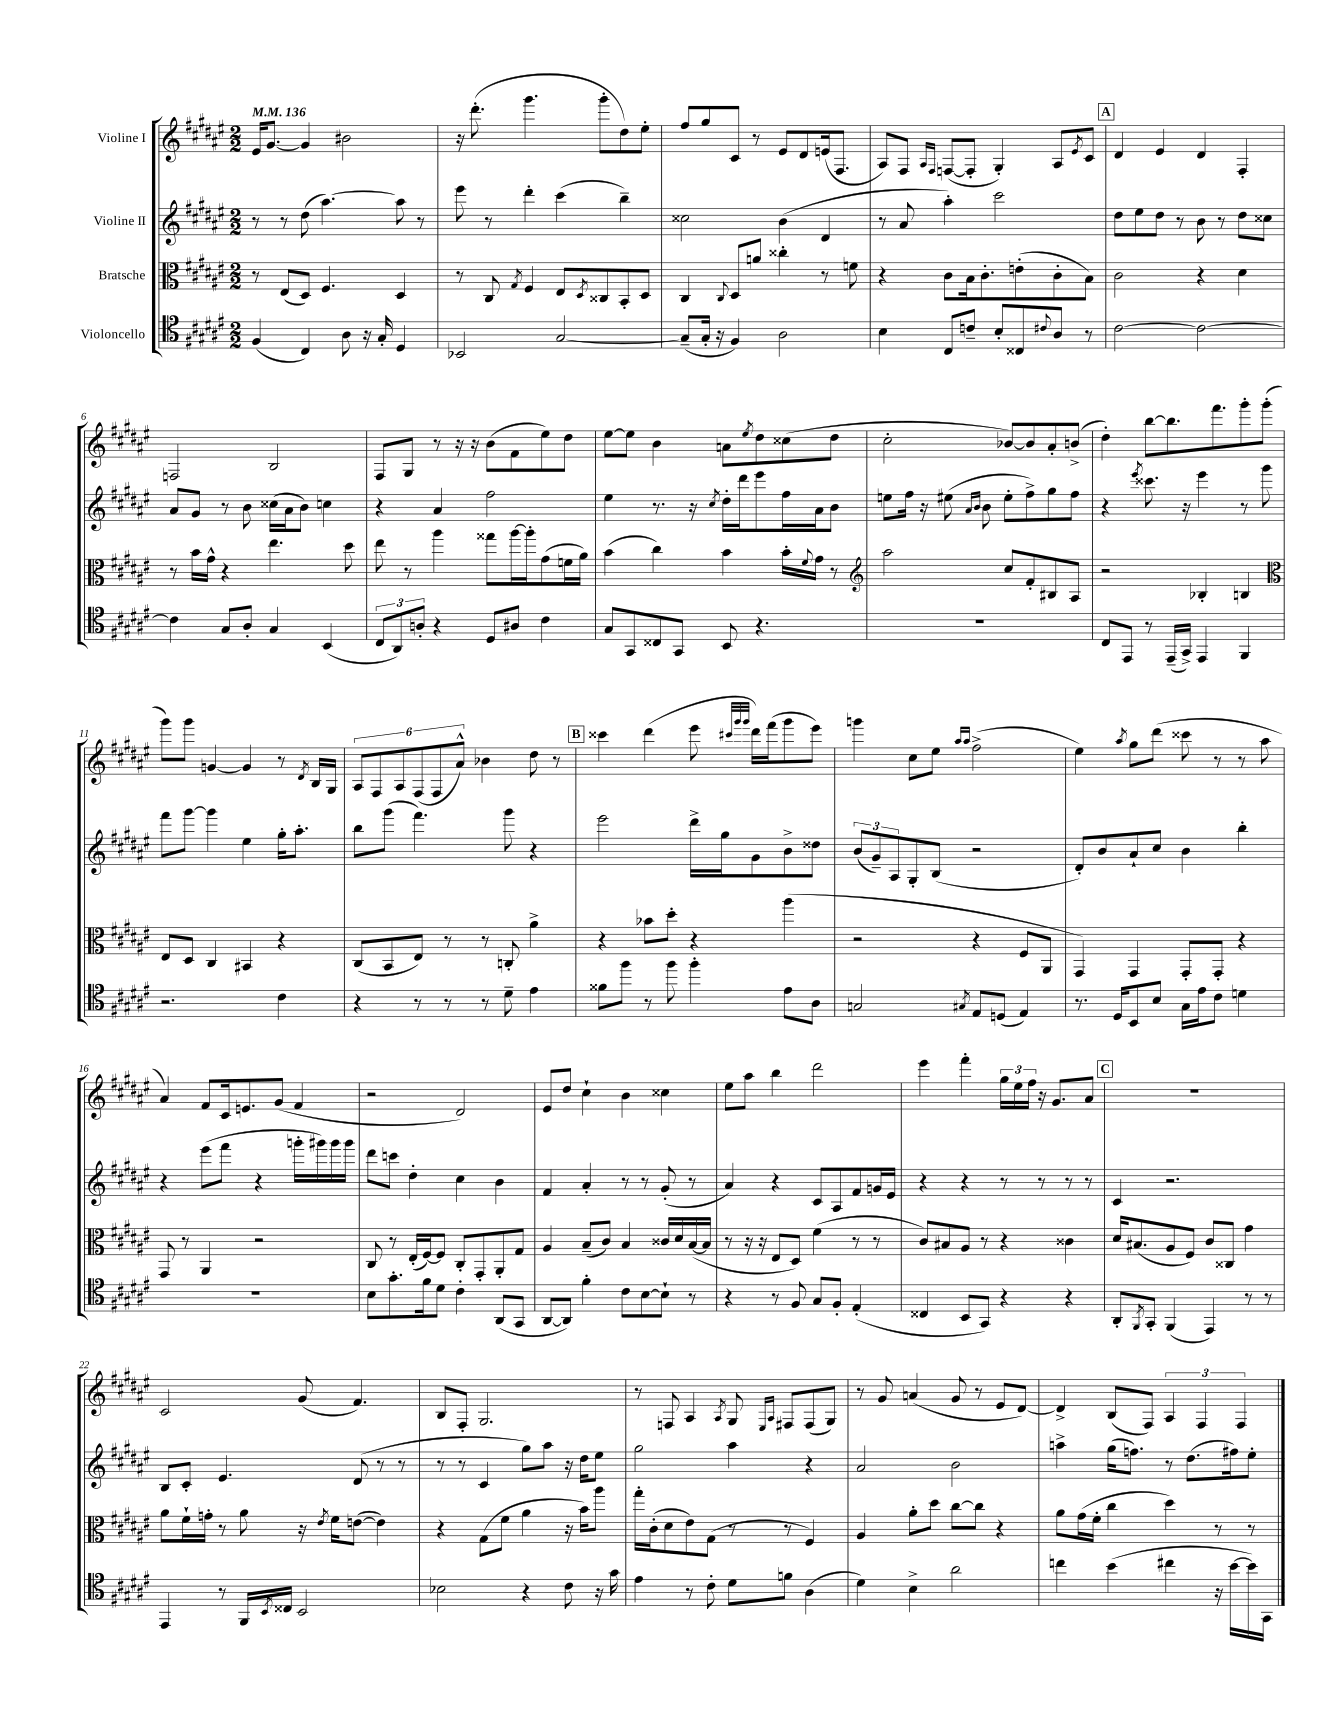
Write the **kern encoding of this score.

**kern	**kern	**kern	**kern
*staff4	*staff3	*staff2	*staff1
*clefC4	*clefC3	*clefG2	*clefG2
*k[f#c#g#d#a#e#]	*k[f#c#g#d#a#e#]	*k[f#c#g#d#a#e#]	*k[f#c#g#d#a#e#]
*M2/2	*M2/2	*M2/2	*M2/2
*MM136	*MM136	*MM136	*MM136
(4F#/	8r	8r	16e#/LK
.	.	.	[8.g#/J
.	(8E#/L	8r	.
4C#/)	8D#/J)	(8dd#\	4g#/]
.	4.F#/	[4.aa#\)	.
8A#\	.	.	2b#\
16r	.	.	.
16G#'/	.	.	.
4D#/	4D#/	8aa#\]	.
.	.	8r	.
=	=	=	=
2BB-/	8r	8eee#\	16r
.	.	.	(8.ddd#'\
.	8C#/	8r	.
.	8qG#/	.	.
.	4F#/	4ddd#'\	4.ggg#\
[2G#/	8E#/L	(4ccc#\	.
.	8qD#/	.	.
.	8C##/	.	8ggg#'\L
.	8BB'/	4bb~\)	8dd#\)
.	8D#/J	.	8ee#'\J
=	=	=	=
(8G#~/]L	4C#/	2cc##\	8ff#/L
16G#'/Jk	.	.	8gg#/
16r	.	.	.
.	8qqC#/	.	.
4F#/)	8D#/L	.	8c#/J
.	8a/J	.	8r
2A#\	4cc##'\	(4b\	8e#/L
.	.	.	8d#/
.	8r	4d#/	(16e/k
.	.	.	8.F#/J
.	8f\	.	.
=	=	=	=
4B\	4r	8r	8A#/L)
.	.	8a#/	8F#/J
.	.	.	16qqA#/LL
.	.	.	16qqF#/JJ
8C#/L	8c#\L	4aa#'\)	([8F/L
8c~/J	16B\k	.	8F'/]J
.	8.c#'\	.	.
8B'/L	.	2ccc#\	4G#'/)
8C##/	(8e'\	.	.
8qqc#/	.	.	.
8A#/J	8c#'\	.	8A#/L
.	.	.	8qe#/
8r	8B\J)	.	8c#/J
=	=	=	=
[2c#\	2c#\	8dd#\L	4d#/
.	.	8ee#\	.
.	.	8dd#\J	4e#/
.	.	8r	.
2c#\_	4r	8b\	4d#/
.	.	8r	.
.	4d#\	8dd#\L	4F#'/
.	.	8cc##\J	.
=	=	=	=
4c#\]	8r	8a#/L	2F/
.	16b\LL	8g#/J	.
.	16g#^^\JJ	.	.
8G#/L	4r	8r	.
8A#'/J	.	8b\	.
4G#/	4.ee#\	(16cc##\LL	2B/
.	.	16a#\J	.
.	.	8b\J)	.
(4BB/	.	4cc\	.
.	8dd#\	.	.
=	=	=	=
12C#/L	8ee#\	4r	8F#/L
12AA#/)	.	.	.
.	8r	.	8G#/J
12A'/J	.	.	.
4r	4aa#\	4a#/	8r
.	.	.	16r
.	.	.	16r
8D#/L	8gg##\L	2ff#\	(8b\L
8A#/J	[16aa#\L	.	8f#\
.	16aa#'\]J	.	.
4c#\	(8g#\	.	8ee#\)
.	16f\L	.	8dd#\J
.	16a#\JJ)	.	.
=	=	=	=
8G#/L	(4b\	4ee#\	[8ee#\L
8GG#/	.	.	8ee#\]J
8C##/	4cc#\)	8.r	4b\
8GG#/J	.	.	.
.	.	16r	.
.	.	8qcc#/	.
8BB/	4b\	16dd#'\LL	8a\L
.	.	16ddd#\J	.
.	.	.	8qee#/
4.r	.	8eee#\	8dd#\
.	16b'\LL	16ff#\L	(8cc##\
.	8qqf#/	.	.
.	16g#\JJ	16a#\J	.
.	8r	8b\J	8dd#\J
=	=	=	=
*	*clefG2	*	*
1r	2aa#\	8ee\L	2cc#'\
.	.	16ff#\Jk	.
.	.	16r	.
.	.	(8ee#\	.
.	.	16qqa#/LL	.
.	.	16qqb/JJ	.
.	.	8b\	.
.	8cc#/L	8ee#'\L	[8b-/L)
.	8f#'/	8ff#^\)	8b-/]
.	8B#/	8gg#\	8a#'/
.	8A#/J	8ff#\J	(8b^/J
=	=	=	=
8C#/L	2r	4r	4dd#'\)
8EE#/J	.	.	.
.	.	8qeee#/	.
8r	.	8.ccc##\	[8bb\L
(16EE#~/LL	.	.	8.bb\]
16GG#^/JJ)	.	16r	.
4EE#/	4B-'/	4eee#\	.
.	.	.	8.fff#\
4FF#/	4B/	8r	8ggg#'\
.	.	8ggg#\	(8ggg#'\J
=	=	=	=
*	*clefC3	*	*
2.r	8E#/L	8fff#\L	8ggg#\L)
.	8D#/J	[8ggg#\J	8ggg#\J
.	4C#/	4ggg#\]	[4g/
.	4BB#/	4ee#\	4g/]
4c#\	4r	16gg#'\LK	8r
.	.	8.aa#'\J	.
.	.	.	8qd#/
.	.	.	16B/LL
.	.	.	16G#/JJ
=	=	=	=
4r	(8C#/L	8bb\L	12A#/L
.	.	.	12F#/
.	8BB/	(8ggg#\J	.
.	.	.	12A#/
8r	8E#/J)	4.fff#\)	(12F#/
.	.	.	12F#/
8r	8r	.	.
.	.	.	12a#^^/J)
8r	8r	.	4b-\
8d#~\	8C'/	8ggg#\	.
4e#\	4a#^\	4r	8dd#\
.	.	.	8r
=	=	=	=
8f##\L	4r	2eee#\	4ccc##\
8ff#\J	.	.	.
8r	8b-\L	.	(4ddd#\
8ff#\	8dd#'\J	.	.
4ff#'\	4r	16ddd#^\LL	8eee#\
.	.	16gg#\J	.
.	.	.	32qqccc#/LLL
.	.	.	32qqggg#/
.	.	.	32qqggg#/JJJ
.	.	8g#\	16ddd#\LL)
.	.	.	(16fff#\J
8e#\L	(4aa#\	8b^\	8ggg#\
8A#\J	.	8dd##\J	8eee#\J)
=	=	=	=
2G/	2r	(12b/L	4ggg\
.	.	12g#~/)	.
.	.	12A#/	.
.	.	8G#'/	8cc#\L
.	.	(8B/J	8ee#\J
.	.	.	16qqaa#/LL
8qG#/	.	.	16qqaa#/JJ
8E#/L	4r	2r	(2ff#^\
(8D/J	.	.	.
4E#/)	8F#/L	.	.
.	8AA#/J	.	.
=	=	=	=
8.r	4GG#/)	8d#'/L)	4ee#\)
.	.	8b/	.
16D#/LK	.	.	.
.	.	.	8qaa#/
8BB/	4GG#/	8a#`/	8gg#\L
8B/J	.	8cc#/J	(8ddd#\J
16G#\LL	8GG#'/L	4b\	8ccc##\
16e#\J	.	.	.
8c#\J	8GG#'/J	.	8r
4d\	4r	4bb'\	8r
.	.	.	8aa#\
=	=	=	=
1r	8GG#/	4r	4a#/)
.	8r	.	.
.	4AA#/	(8eee#\L	8f#/L
.	.	8fff#\J	16c#/k
.	.	.	8.e/
.	2r	4r	.
.	.	.	(8g#/J
.	.	16ggg'\LL	4f#/
.	.	16ggg#\)	.
.	.	16ggg#\	.
.	.	16ggg#\JJ	.
=	=	=	=
8B\L	8C#/	8ddd#\L	2r
8.g#'\	8r	8ccc\J	.
.	(16E#'/LL	4dd#'\	.
16f#\k	[16F#/J)	.	.
8d#\J	8F#/]J	.	.
4c#'\	8C#'/L	4cc#\	2d#/)
.	8GG#'/	.	.
(8AA#/L	8AA#'/	4b\	.
8GG#/J	8G#/J	.	.
=	=	=	=
[8AA#/L	4A#/	4f#/	8e#/L
8AA#/]J)	.	.	8dd#/J
4f#'\	(8B~/L	4a#'/	4cc#`\
.	8c#/J)	.	.
8c#\L	4B/	8r	4b\
[8B\	.	8r	.
8B`\]J	16c##/LL	(8g#'/	4cc##\
.	16d#/	.	.
8r	([16B/	8r	.
.	16B/]JJ	.	.
=	=	=	=
4r	8r	4a#/)	8ee#\L
.	16r	.	8aa#\J
.	16r	.	.
8r	8E#/L	4r	4bb\
8F#/	8D#/J)	.	.
8G#/L	(4f#\	8c#/L	2ddd#\
8F#'/J	.	8A#/	.
(4E#'/	8r	8f#/	.
.	8r	16g/L	.
.	.	16e#/JJ	.
=	=	=	=
4C##/	8c#/L)	4r	4eee#\
.	8B#/	.	.
8BB/L	8A#/J	4r	4fff#'\
8GG#/J)	8r	.	.
4r	4r	8r	24gg#\LL
.	.	.	24ee#\
.	.	.	24ff#\JJ
.	.	8r	16r
.	.	.	8.g#/L
4r	4c##\	8r	.
.	.	8r	8a#/J
=	=	=	=
8AA#'/L	16d#/LK	4c#/	1r
.	(8.B#/	.	.
8qFF#/	.	.	.
8GG#'/J	.	.	.
(4FF#/	8A#/	2.r	.
.	8F#/J)	.	.
4EE#/)	8c#/L	.	.
.	8C##/J	.	.
8r	4g#\	.	.
8r	.	.	.
=	=	=	=
4EE#/	8a#\L	8B/L	2c#/
.	16f#`\L	8c#'/J	.
.	16g'\JJ	.	.
8r	8r	4.e#/	.
16FF#/LL	8a#\	.	.
8qBB/	.	.	.
16C##/JJ	.	.	.
2BB/	16r	.	(8g#/
.	8qe#/	.	.
.	16f#\LK	.	.
.	([8e\J	(8d#/	4.f#/)
.	4e\])	8r	.
.	.	8r	.
=	=	=	=
2B-\	4r	8r	8B/L
.	.	8r	8F#'/J
.	(8G#\L	4c#/	2.G#/
.	8f#\J	.	.
4r	4a#\	8gg#\L)	.
.	.	8aa#\J	.
8c#\	16r	16r	.
.	16b\LK)	16dd#\LK	.
16r	8aa#\J	8ee#\J	.
16g#\	.	.	.
=	=	=	=
4e#\	16gg#'\LL	2gg#\	8r
.	(16c#'\J	.	.
.	8d#\	.	8F/
8r	8e#\)	.	4A#/
8c#'\	(8G#\J	.	.
.	.	.	8qA#/
8d#\L	8r	4aa#\	8G#/
.	.	.	16qqE#/LL
.	.	.	16qqA#/JJ
8f\J	8r	.	8F#/L
(4A#\	4F#/)	4r	(8F#/
.	.	.	8G#/J)
=	=	=	=
4d#\)	4A#/	2a#/	8r
.	.	.	8g#/
4B^\	8a#'\L	.	(4a/
.	8dd#\J	.	.
2a#\	[8cc#\L	2b\	8g#/
.	8cc#\]J	.	8r
.	4r	.	8e#/L
.	.	.	[8d#/J)
=	=	=	=
4cc\	8a#\L	4aa^\	4d#^/]
.	(16g#\L	.	.
.	16f#'\JJ	.	.
(4b\	4cc#\	(16gg#\LK	(8B/L
.	.	8.ff\J)	.
.	.	.	8F#/J)
4cc#\	4dd#\)	8r	6A#/
.	.	(8.dd#\L	.
.	.	.	6F#/
16r	8r	.	.
[16b\LL	.	16ff#\k)	.
.	.	.	6F#/
16b\])	8r	8ee#'\J	.
16GG#\JJ	.	.	.
==	==	==	==
*-	*-	*-	*-
